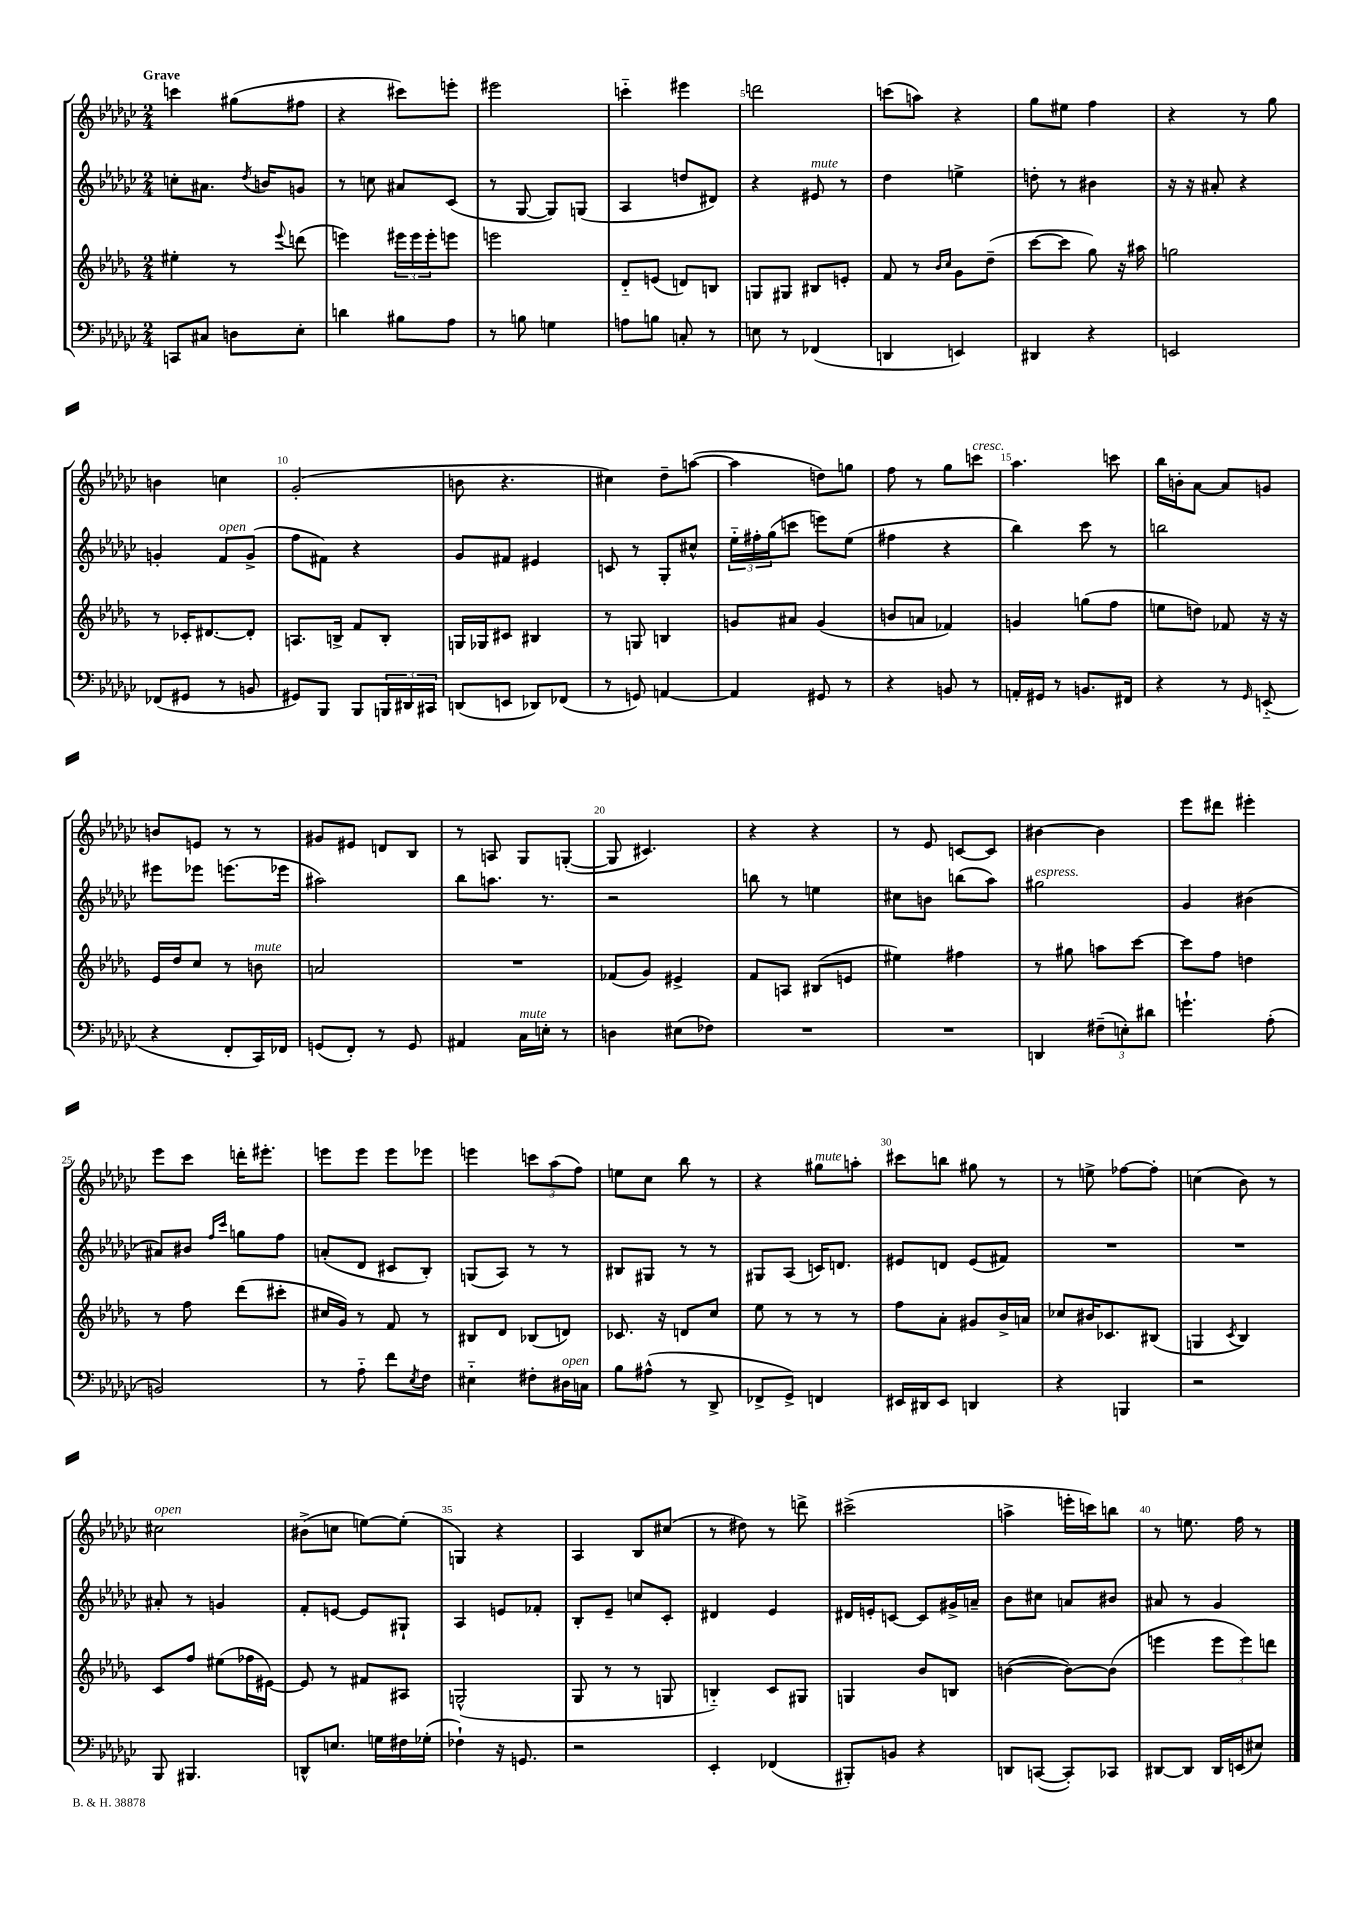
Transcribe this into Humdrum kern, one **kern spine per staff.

**kern	**kern	**kern	**kern
*staff4	*staff3	*staff2	*staff1
*clefF4	*clefG2	*clefG2	*clefG2
*k[b-e-a-d-g-c-]	*k[b-e-a-d-g-]	*k[b-e-a-d-g-c-]	*k[b-e-a-d-g-c-]
*M2/4	*M2/4	*M2/4	*M2/4
8CC	4ee#'	8cc'	4ccc
8C#	.	8.a#	.
8D	8r	.	(8gg#
.	.	8qdd-	.
.	.	16b	.
.	8qqeee-	.	.
8E-'	(8ddd	8g	8ff#
=	=	=	=
4d	4eee)	8r	4r
.	.	8cc	.
8B#	24eee#	8a#	8ccc#)
.	24eee#	.	.
.	24eee#'	.	.
8A-	8eee	(8c-	8eee'
=	=	=	=
8r	2eee	8r	2eee#
8B	.	[8G-	.
4G	.	8G-])	.
.	.	(8G	.
=	=	=	=
8A	8d-'~	4A-	4ccc'~
8B	(8e	.	.
8C'	8d)	8dd	4eee#
8r	8B	8d#)	.
=	=	=	=
8E	8G	4r	2ddd
8r	8G#	.	.
(4FF-	8B#	8e#	.
.	8e'	8r	.
=	=	=	=
4DD	8f	4dd-	(8ccc
.	8r	.	8aa)
.	16qqb-	.	.
.	16qqcc	.	.
4EE)	8g-	4ee^	4r
.	(8dd-~	.	.
=	=	=	=
4DD#	[8ccc	8dd'	8gg-
.	8ccc]	8r	8ee#
4r	8gg-)	4b#	4ff
.	16r	.	.
.	16aa#	.	.
=	=	=	=
2EE	2gg	16r	4r
.	.	16r	.
.	.	8a#'	.
.	.	4r	8r
.	.	.	8gg-
=	=	=	=
(8FF-	8r	4g'	4b
8GG#	16c-'	.	.
.	[8.d#	.	.
8r	.	8f	4cc
8BB	8d#']	(8g^	.
=	=	=	=
8GG#)	8.A	8ff	(2g-'
8BBB-	.	8f#)	.
.	16B^	.	.
8BBB-	8f	4r	.
24BBB	8B'	.	.
24DD#	.	.	.
24CC#	.	.	.
=	=	=	=
(8DD	16G	8g-	8b
.	16G-	.	.
8EE	8c#	8f#	4.r
8DD-)	4B#	4e#	.
(8FF-	.	.	.
=	=	=	=
8r	8r	8c	4cc#)
8GG)	8G	8r	.
[4AA	4B	8G-'	8dd-~
.	.	8cc#^^	([8aa
=	=	=	=
4AA]	8g	24ee-'~	4aa]
.	.	24ff#'	.
.	.	(24gg-	.
.	8a#	8ccc	.
8GG#	(4g	8eee)	8dd)
8r	.	(8ee-	8gg
=	=	=	=
4r	8b	4ff#	8ff
.	8a	.	8r
8BB	4f-)	4r	8gg-
8r	.	.	8ccc
=	=	=	=
16AA'	4g	4bb-)	4.aa-
16GG#	.	.	.
8r	.	.	.
8.BB	(8gg	8ccc-	.
.	8ff	8r	8ccc
16FF#	.	.	.
=	=	=	=
4r	8ee	2bb	16bb-
.	.	.	16b'
.	8dd)	.	[8a-
8r	8f-	.	8a-]
16qqGG-	.	.	.
(8EE'~	16r	.	8g
.	16r	.	.
=	=	=	=
4r	16e-	8eee#	8b
.	16dd-	.	.
.	8cc	8eee-	8e
8FF'	8r	(8.eee	8r
16CC-)	8b	.	8r
16FF-	.	16eee-	.
=	=	=	=
(8GG	2a	2aa#)	8g#
8FF')	.	.	8e#
8r	.	.	8d
8GG	.	.	8B-
=	=	=	=
4AA#	2r	8bb-	8r
.	.	8.aa	8A
16C-	.	.	8G-
16E'	.	8.r	.
8r	.	.	([8G'
=	=	=	=
4D	(8f-	2r	8G]
.	8g-)	.	4.c#)
(8E#	4e#^	.	.
8F-)	.	.	.
=	=	=	=
2r	8f	8bb	4r
.	8A	8r	.
.	(8B#	4ee	4r
.	8e	.	.
=	=	=	=
2r	4ee#)	8cc#	8r
.	.	8b	8e-
.	4ff#	(8bb	[8c
.	.	8aa-)	8c]
=	=	=	=
4DD	8r	2gg#	[4b#
.	8gg#	.	.
(12F#~	8aa	.	4b#]
12E')	.	.	.
.	[8ccc	.	.
12d#	.	.	.
=	=	=	=
4.g`	8ccc]	4g-	8eee-
.	8ff	.	8ddd#
.	4dd	(4b#	4eee#'
(8A-'	.	.	.
=	=	=	=
2BB)	8r	8a#)	8eee-
.	8ff	8b#	8ccc-
.	.	16qqff	.
.	.	16qqccc-	.
.	(8ddd-	8gg	16ddd'
.	.	.	8.eee#'
.	8ccc#'	8ff	.
=	=	=	=
8r	16cc#	(8a'	8eee
.	16g-)	.	.
8A-'~	8r	8d-	8eee
8f	8f	8c#	8eee
8qE-	.	.	.
8F	8r	8B-')	8eee-
=	=	=	=
4E#'~	8B#	(8G	4eee
.	8d-	8A-)	.
8F#'	(8B-	8r	12ccc
.	.	.	(12aa-
16D#	8d)	8r	.
.	.	.	12ff)
16C	.	.	.
=	=	=	=
8B-	8.c-	8B#	8ee
(8A#^^	.	8G#	8cc-
.	16r	.	.
8r	8d	8r	8bb-
8DD-^	8cc	8r	8r
=	=	=	=
8FF-^	8ee-	8G#	4r
8GG-^)	8r	(8A-	.
4FF	8r	16c)	8gg#
.	.	8.d	.
.	8r	.	8aa'
=	=	=	=
16EE#	8ff	8e#	8ccc#
16DD#	.	.	.
8EE#	8a-'	8d	8bb
4DD	8g#	(8e#	8gg#
.	16b-^	8f#)	8r
.	16a	.	.
=	=	=	=
4r	8cc-	2r	8r
.	16b#	.	8ee^
.	8.c-	.	.
4BBB	.	.	[8ff-
.	(8B#	.	8ff-']
=	=	=	=
2r	4G	2r	(4cc
.	8qc	.	.
.	4B-)	.	8b-)
.	.	.	8r
=	=	=	=
8BBB-	8c	8a#'	2cc#
4.BBB#	8ff	8r	.
.	(8ee#	4g	.
.	16ff-	.	.
.	[16e#)	.	.
=	=	=	=
8DD^^	8e#]	8f'	(8b#^
8.E	8r	[8e	8cc
.	8f#	8e]	[8ee)
16G	.	.	.
16F#	8A#	8G#`	(8ee']
(16G-'	.	.	.
=	=	=	=
4F-`)	(2G^^	4A-	4G)
16r	.	8e	4r
8.GG	.	.	.
.	.	8f-'	.
=	=	=	=
2r	8G-	8B-'	4A-
.	8r	8e-~	.
.	8r	8cc	8B-
.	8G	8c-'	(8cc#
=	=	=	=
4EE-'	4B'~)	4d#	8r
.	.	.	8dd#)
(4FF-	8c	4e-	8r
.	8G#	.	8ddd^
=	=	=	=
8BBB#')	4G	16d#	(2ccc#^
.	.	16e'	.
8BB	.	[8c	.
4r	8b-	8c]	.
.	8B	16g#^	.
.	.	16a~	.
=	=	=	=
8DD	([4b	8b-	4aa^
([8CC	.	8cc#	.
8CC'])	8b_)	8a	16eee'
.	.	.	16ccc)
8CC-	(8b]	8b#	8bb
=	=	=	=
[8DD#	4eee	8a#	8r
8DD#]	.	8r	8.ee
16DD#	12eee	4g-	.
(16EE	.	.	16ff
.	12eee)	.	.
8E#)	.	.	8r
.	12ddd	.	.
==	==	==	==
*-	*-	*-	*-
